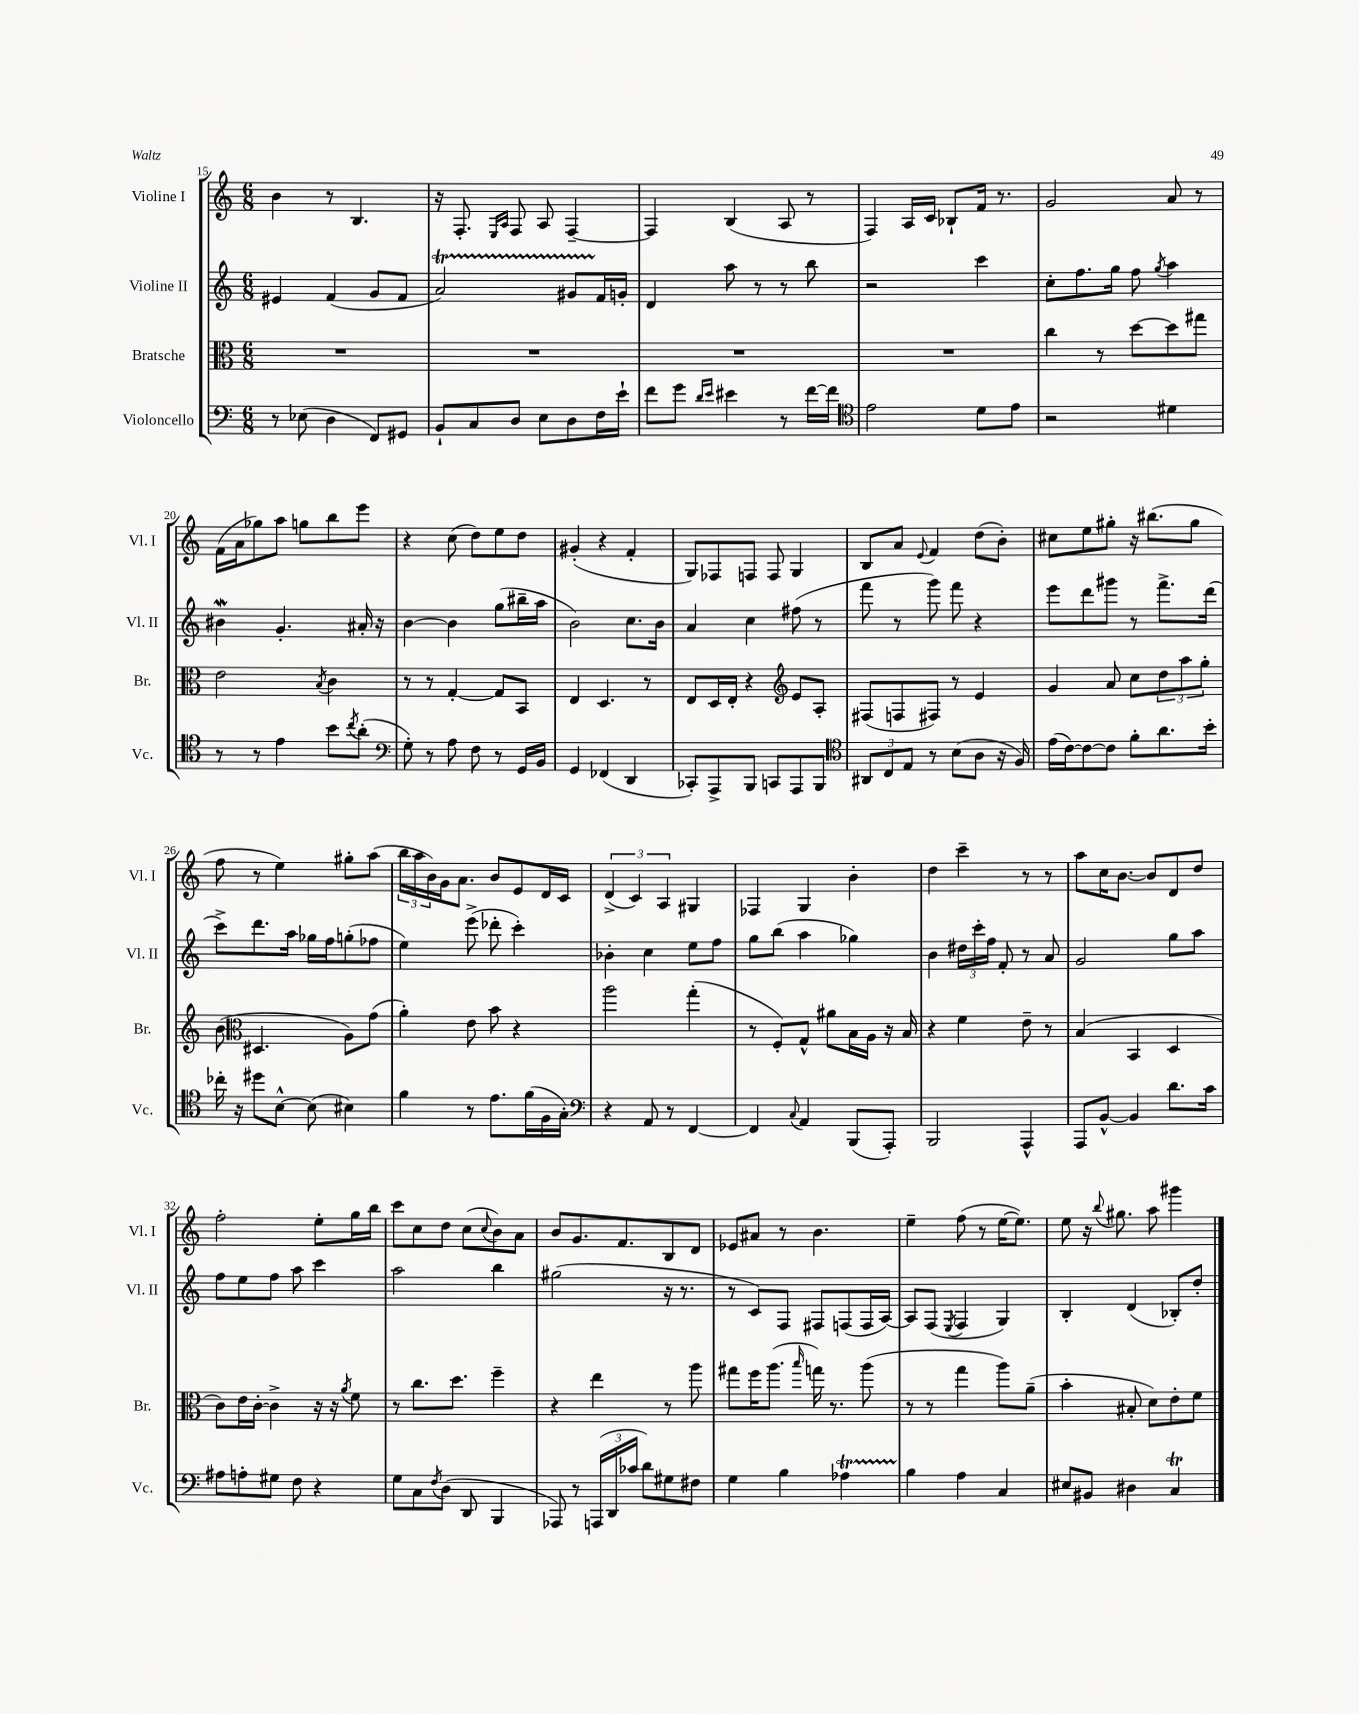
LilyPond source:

<<
\new StaffGroup <<
\new Staff = "s0" \with { instrumentName = "Violine I" shortInstrumentName = "Vl. I" } {
    \clef treble \key c \major \numericTimeSignature \time 6/8
    b'4 r8 b4. |
    r16 f8.-. \grace { e16 a16 } f8 a8 f4~-- |
    f4 b4( a8 r8 |
    f4) a16 c'16 bes8-! f'16 r8. |
    g'2 a'8 r8 |
    f'16( a'16 ges''8) a''8 g''8 b''8 e'''8 |
    r4 c''8( d''8) e''8 d''8 |
    gis'4-.( r4 f'4-. |
    g8) fes8 f8 f8 g4 |
    b8 a'8 \appoggiatura { e'8 } f'4 d''8( b'8-.) |
    cis''8 e''8 gis''8-. r16 bis''8.( gis''8 |
    f''8 r8 e''4) gis''8-. a''8( |
    \tuplet 3/2 { b''16 a''16 b'16) } g'16 a'8. b'8 e'8 d'16 c'16 |
    \tuplet 3/2 { d'4->( c'4) a4 } gis4 |
    fes4 g4 b'4-. |
    d''4 c'''4-- r8 r8 |
    a''8 c''16 b'8.~ b'8 d'8 d''8 |
    f''2-. e''8-. g''16 b''16 |
    c'''8 c''8 d''8 c''8( \appoggiatura { c''8 } b'8) a'8 |
    b'8 g'8. f'8. b8 d'8 |
    ees'8 ais'8 r8 b'4. |
    e''4-- f''8( r8 e''16~ e''8.) |
    e''8 r16 \appoggiatura { b''8 } gis''8. a''8 gis'''4 \bar "|." |
}
\new Staff = "s1" \with { instrumentName = "Violine II" shortInstrumentName = "Vl. II" } {
    \clef treble \key c \major \numericTimeSignature \time 6/8
    eis'4 f'4( g'8 f'8 |
    a'2\startTrillSpan) gis'8 f'16\stopTrillSpan g'16-. |
    d'4 a''8 r8 r8 b''8 |
    r2 c'''4 |
    c''8-. f''8. g''16 f''8 \acciaccatura { g''8 } a''4 |
    bis'4\mordent g'4.-. ais'16-. r16 |
    b'4~ b'4 g''8( bis''16-- a''16 |
    b'2) c''8. b'16 |
    a'4 c''4 fis''8( r8 |
    f'''8 r8 g'''8) f'''8 r4 |
    e'''8 d'''8 gis'''8 r8 f'''8.-> d'''16( |
    c'''8->) d'''8. a''16 ges''16 f''16 g''8-.( fes''8 |
    e''4) e'''8->( des'''8-. c'''4-.) |
    bes'4-. c''4 e''8 f''8 |
    g''8 b''8( a''4 ges''4) |
    b'4 \tuplet 3/2 { dis''16 c'''16-. f''16 } f'8-. r8 a'8 |
    g'2 g''8 a''8 |
    f''8 e''8 f''8 a''8 c'''4 |
    a''2 b''4 |
    gis''2( r16 r8. |
    r8 c'8) f8 fis8 f8( f16 a16~) |
    a8 f8( \acciaccatura { e8 } f4 g4) |
    b4-. d'4( bes8-.) d''8-. \bar "|." |
}
\new Staff = "s2" \with { instrumentName = "Bratsche" shortInstrumentName = "Br." } {
    \clef alto \key c \major \numericTimeSignature \time 6/8
    R2. |
    R2. |
    R2. |
    R2. |
    c''4 r8 d''8~ d''8 gis''8 |
    e'2 \acciaccatura { b8 } c'4 |
    r8 r8 g4~-. g8 b,8 |
    e4 d4. r8 |
    e8 d16 e16-. r4 \clef treble e'8 a8-. |
    fis8( f8 fis8) r8 e'4 |
    g'4 a'8 c''8 \tuplet 3/2 { d''8 a''8 g''8-. } |
    b'8( \clef alto dis4. a8) g'8( |
    a'4-.) e'8 b'8 r4 |
    a''2 g''4-.( |
    r8 f8-.) g8-^ ais'8 b16 a16 r16 b16 |
    r4 f'4 e'8-- r8 |
    b4( b,4 d4 |
    c'8) e'16 c'16~-. c'4-> r16 r16 \acciaccatura { a'8 } f'8 |
    r8 c''8. d''8. f''4-- |
    r4 e''4 r8 a''8 |
    gis''8 f''16 a''8.( \grace { b''16 } g''16) r8. a''8( |
    r8 r8 g''4 a''8) a'8--( |
    b'4-. bis8-. d'8) e'8-. f'8 \bar "|." |
}
\new Staff = "s3" \with { instrumentName = "Violoncello" shortInstrumentName = "Vc." } {
    \clef bass \key c \major \numericTimeSignature \time 6/8
    r8 ees8( d4 f,8) gis,8 |
    b,8-! c8 d8 e8 d8 f16 e'16-! |
    f'8 g'8 \grace { d'16 e'16 } eis'4 r8 f'16~ f'16 |
    \clef tenor e'2 d'8 e'8 |
    r2 dis'4 |
    r8 r8 e'4 b'8 \acciaccatura { c''8 } a'8-.( |
    \clef bass g8-.) r8 a8 f8 r8 g,16 b,16 |
    g,4 fes,4( d,4 |
    ces,8-.) a,,8-> b,,8 c,8 a,,8 b,,8 |
    \clef tenor \tuplet 3/2 { ais,8 c8 e8 } r8 b8( a8 r16 f16) |
    e'16( c'16~) c'8~ c'8 f'8-. a'8. b'16-. |
    ces''16-. r16 dis''8 b8~-^ b8( bis4) |
    f'4 r8 e'8. f'16( f16 g16-.) |
    \clef bass r4 a,8 r8 f,4~ |
    f,4 \appoggiatura { c8 } a,4 b,,8( a,,8-.) |
    b,,2 a,,4-^ |
    a,,8 b,8~-^ b,4 d'8. c'16 |
    ais8 a8-. gis8 f8 r4 |
    g8 c8 \acciaccatura { f8 } d8( d,8 b,,4 |
    aes,,8) r8 \tuplet 3/2 { a,,16( d,16 ces'16 } d'8) gis8 fis8 |
    g4 b4 aes4\startTrillSpan |
    b4\stopTrillSpan a4 c4 |
    eis8 bis,8 dis4 c4\trill \bar "|." |
}
>>
>>
\layout { \context { \Score currentBarNumber = #15 } }
